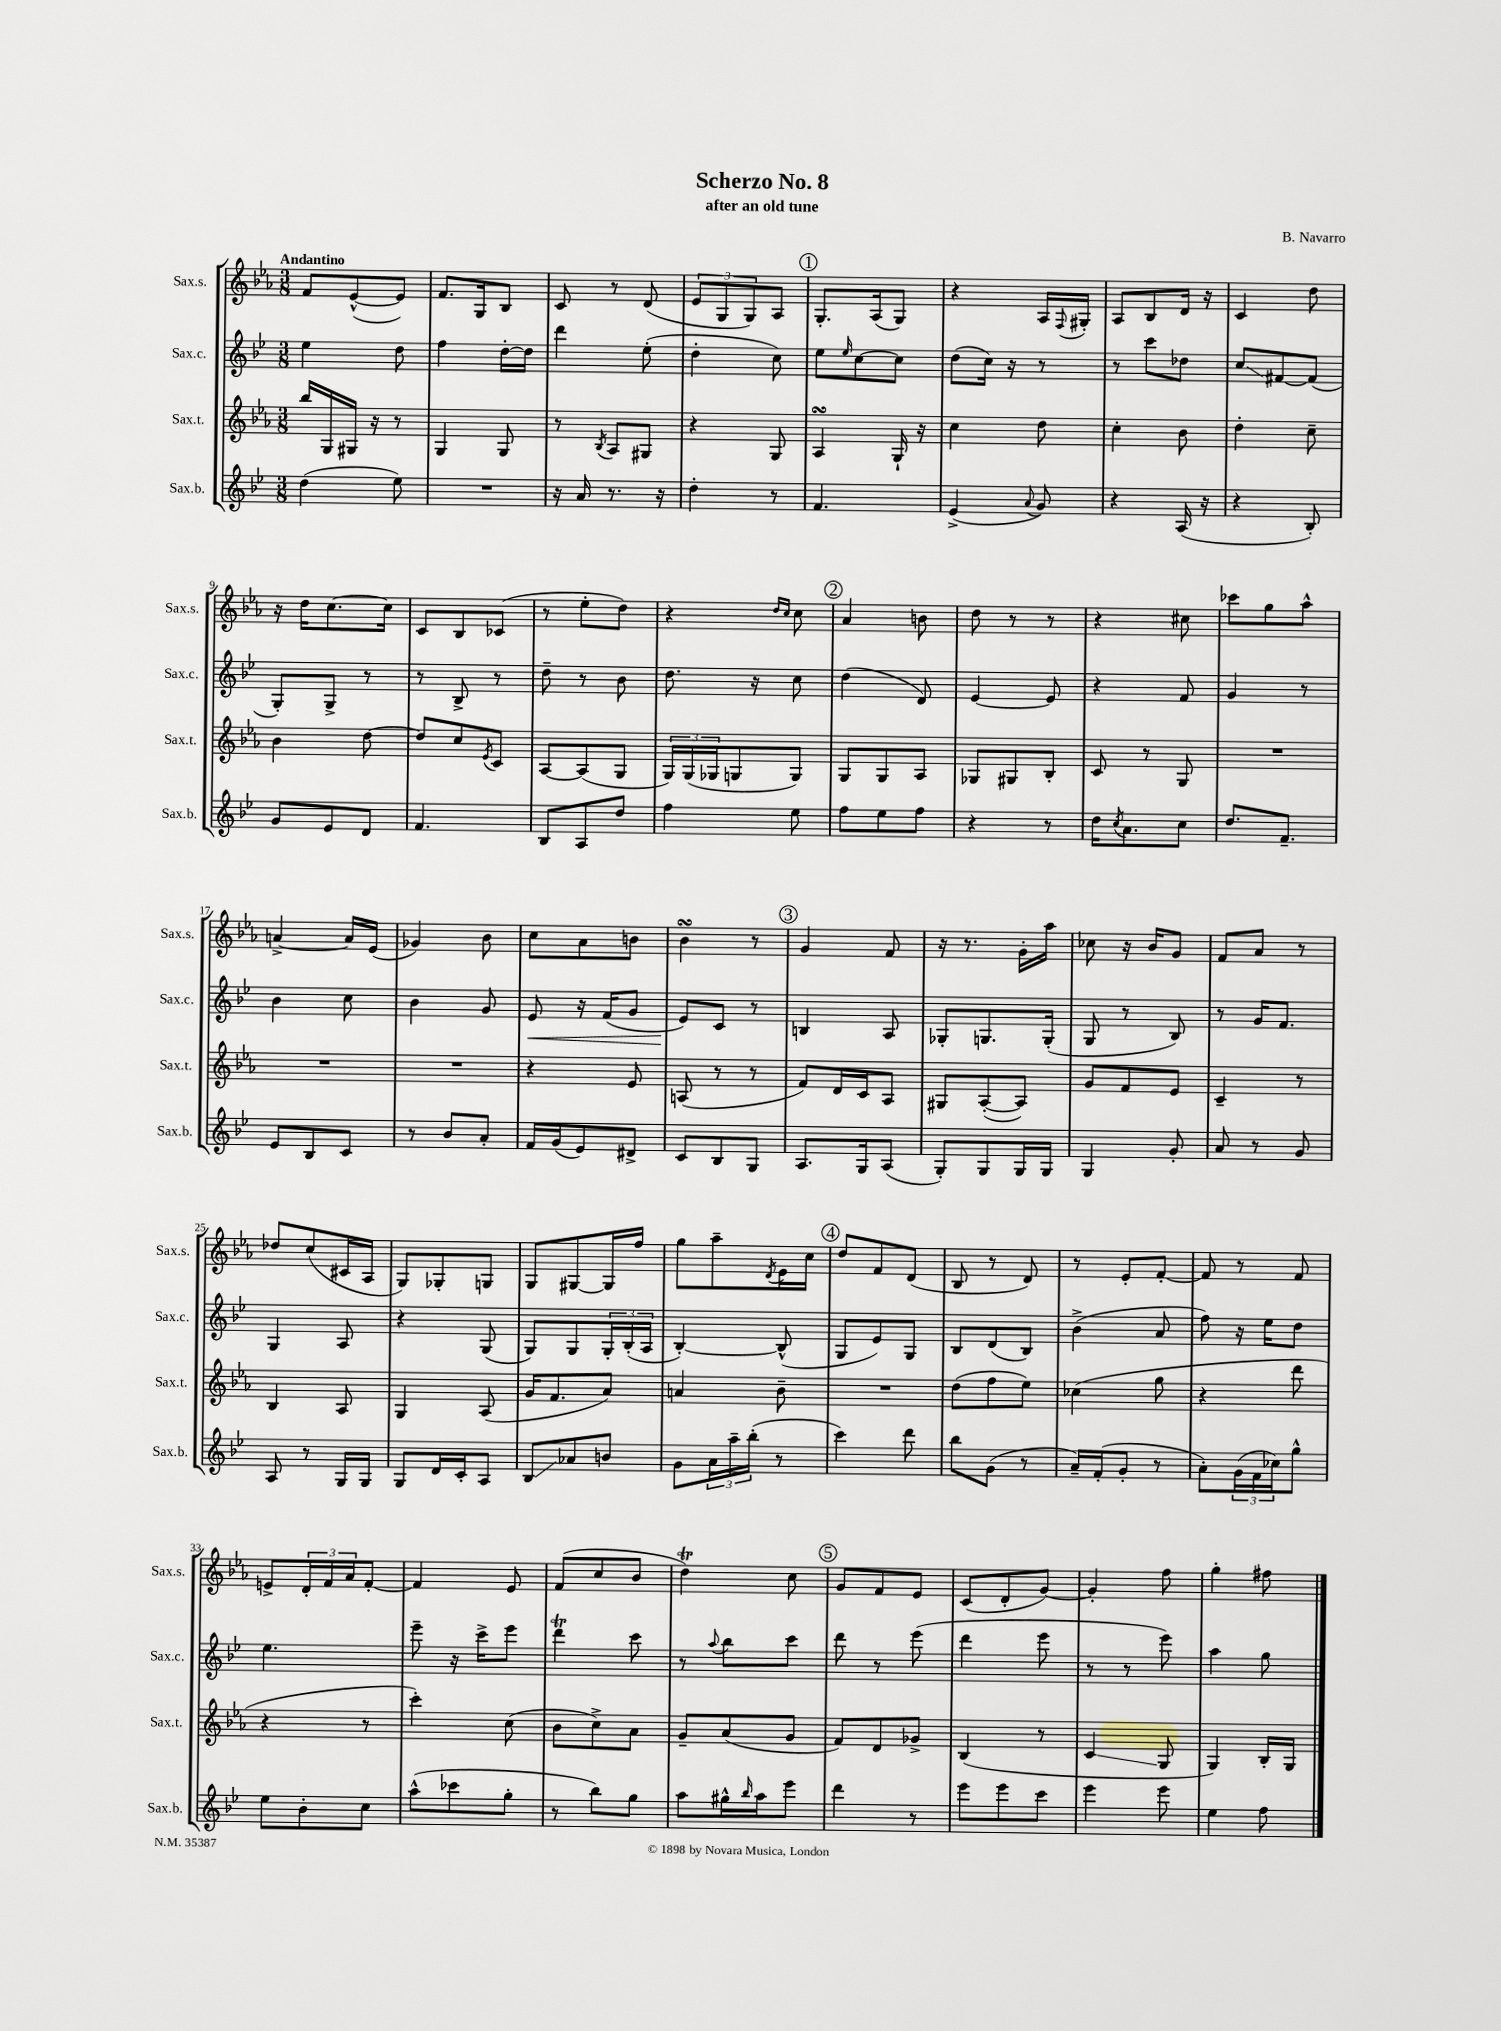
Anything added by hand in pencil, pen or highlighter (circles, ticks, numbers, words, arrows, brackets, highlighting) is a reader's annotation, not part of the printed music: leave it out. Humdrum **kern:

**kern	**kern	**kern	**kern
*staff4	*staff3	*staff2	*staff1
*clefG2	*clefG2	*clefG2	*clefG2
*k[b-e-]	*k[b-e-a-]	*k[b-e-]	*k[b-e-a-]
*M3/8	*M3/8	*M3/8	*M3/8
(4dd	16bb-	4ee-	8f
.	16G	.	.
.	16G#	.	([8e-^^
.	16r	.	.
8ee-)	8r	8dd	8e-])
=	=	=	=
4.r	4G	4ff	8.f
.	.	.	16G
.	8G	[16dd'	8B-
.	.	16dd]	.
=	=	=	=
16r	8r	4ddd	8c
16a	.	.	.
.	8qB-	.	.
8.r	8A-	.	8r
.	8G#	(8ee-'	(8d
16r	.	.	.
=	=	=	=
4dd'	4r	4dd'	12e-
.	.	.	12G
.	.	.	12G)
8r	8G	8cc)	8A-
=	=	=	=
4.f	4A-	8ee-	8.G'
.	.	16qqee-	.
.	.	[8cc	.
.	.	.	(16A-
.	16G`	8cc]	8G)
.	16r	.	.
=	=	=	=
(4e-^	4cc	(8dd	4r
.	.	16cc)	.
.	.	16r	.
8qqa	.	.	.
8g)	8dd	8r	16A-
.	.	.	8qqF
.	.	.	16G#'
=	=	=	=
4r	4cc'	8r	8A-
.	.	8ccc	8B-
(16A	8b-	8dd-	16d
16r	.	.	16r
=	=	=	=
4r	4dd'	8cc	4c
.	.	[8f#	.
8B-')	8cc~	(8f#]	8dd
=	=	=	=
8g	4b-	8G')	16r
.	.	.	16dd
8e-	.	8G^	[8.cc
8d	[8dd	8r	.
.	.	.	16cc]
=	=	=	=
4.f	8dd]	8r	8c
.	8cc	8B-^	8B-
.	8qe-	.	.
.	8c	8r	(8c-
=	=	=	=
8B-	[8A-	8dd~	8r
8A	(8A-]	8r	8ee-'
8dd	8G	8b-	8dd)
=	=	=	=
4ff	24G)	8.dd	4r
.	(24G	.	.
.	24G-	.	.
.	8G	.	.
.	.	16r	.
.	.	.	16qqdd
.	.	.	16qqcc
8ee-	8G)	8cc	8cc
=	=	=	=
8ff	8G	(4dd	4a-
8ee-	8G	.	.
8ff	8A-	8d)	8b
=	=	=	=
4r	8G-	[4e-	8dd
.	8G#	.	8r
8r	8B-'	8e-]	8r
=	=	=	=
16dd	8c	4r	4r
8qcc	.	.	.
8.a	.	.	.
.	8r	.	.
8cc	8G	8f	8cc#
=	=	=	=
8.dd	4.r	4g	8ccc-
.	.	.	8gg
8.f~	.	.	.
.	.	8r	8aa-^^
=	=	=	=
8e-	4.r	4b-	[4a^
8B-	.	.	.
8c	.	8cc	16a]
.	.	.	(16e-
=	=	=	=
8r	4.r	4b-	4g-)
8b-	.	.	.
8a'	.	8g	8b-
=	=	=	=
16f	4r	8e-	8cc
(16g	.	.	.
8e-)	.	16r	8a-
.	.	(16f	.
8d#^	8e-	8g	8b
=	=	=	=
8c	(8A	8e-)	4b-
8B-	8r	8c	.
8G	8r	8r	8r
=	=	=	=
8.A	8f)	4B	4g
.	16d	.	.
16G	16c	.	.
(8A	8A-	8A	8f
=	=	=	=
8G')	8G#	8G-'	16r
.	.	.	8.r
8G	([8A-'	8.G	.
16G	8A-])	.	16g'
16G	.	(16G'	16aa-
=	=	=	=
4G	8g	8G	8cc-
.	8f	8r	16r
.	.	.	16b-
8g'	8e-	8B-)	8g
=	=	=	=
8a	4c~	8r	8f
8r	.	16g	8a-
.	.	8.f	.
8g	8r	.	8r
=	=	=	=
8A	4B-	4G	8dd-
8r	.	.	(8cc
16G	8A-	8A	16c#
16G	.	.	16A-
=	=	=	=
8G	4G	4r	8G)
16d	.	.	8G-'
16c'	.	.	.
8A	(8A-	(8G	8G
=	=	=	=
8B-	16g	8G)	8G
.	8.f	.	.
8a-	.	8G	[8G#
8b	8a-)	24G'	16G#]
.	.	(24B-'	.
.	.	.	16ff
.	.	24A	.
=	=	=	=
8g	4a	[4B-')	8gg
24a	.	.	8aa-~
24aa~	.	.	.
(24bb-'	.	.	.
.	.	.	8qd
8r	8b-~	(8B-^^]	16e-
.	.	.	16cc
=	=	=	=
4ccc)	4.r	8G	8dd
.	.	8e-)	8f
8ddd	.	8G	(8d
=	=	=	=
8bb-	(8dd	8B-	8B-
(8g	8ff	(8d	8r
8r	8ee-)	8B-)	8d)
=	=	=	=
16a~)	(4cc-	(4b-^	8r
(16f'	.	.	.
8g'	.	.	8e-'
8r	8gg	8a	[8f'
=	=	=	=
8a')	4r	8ff)	8f]
(24g	.	16r	8r
24f	.	.	.
.	.	16ee-	.
24cc-)	.	.	.
8gg^^	8ddd	8dd	8f
=	=	=	=
8ee-	4r	4.ee-	8e^
8b-'	.	.	24d'
.	.	.	24f
.	.	.	24a-
8cc	8r	.	[8f'
=	=	=	=
(8aa^^	4ccc')	8eee-~	4f]
8ccc-	.	16r	.
.	.	16ccc^	.
8gg'	(8cc	8eee-	8e-
=	=	=	=
8r	8b-	4ddd	(8f
8bb-)	8cc^)	.	8cc
8gg	8a-	8ccc	8b-
=	=	=	=
8aa	8g~	8r	4dd)
.	.	8qqaa	.
16gg#^^	(8a-	8bb-	.
16qqbb-	.	.	.
16aa	.	.	.
8eee-	8g	8ccc	8cc
=	=	=	=
4ddd	8f)	8ddd	8g
.	8d	8r	8f
8r	8g-^	(8eee-	8e-
=	=	=	=
8eee-	(4B-	4ddd	(8c
8eee-	.	.	8d'
8ccc	8r	8eee-	[8g)
=	=	=	=
4eee-	4c	8r	4g']
.	.	8r	.
8eee-	8G	8eee-)	8ff
=	=	=	=
4ee-	4G)	4aa	4gg'
8ff	16B-'	8gg	8ff#
.	16G	.	.
==	==	==	==
*-	*-	*-	*-
